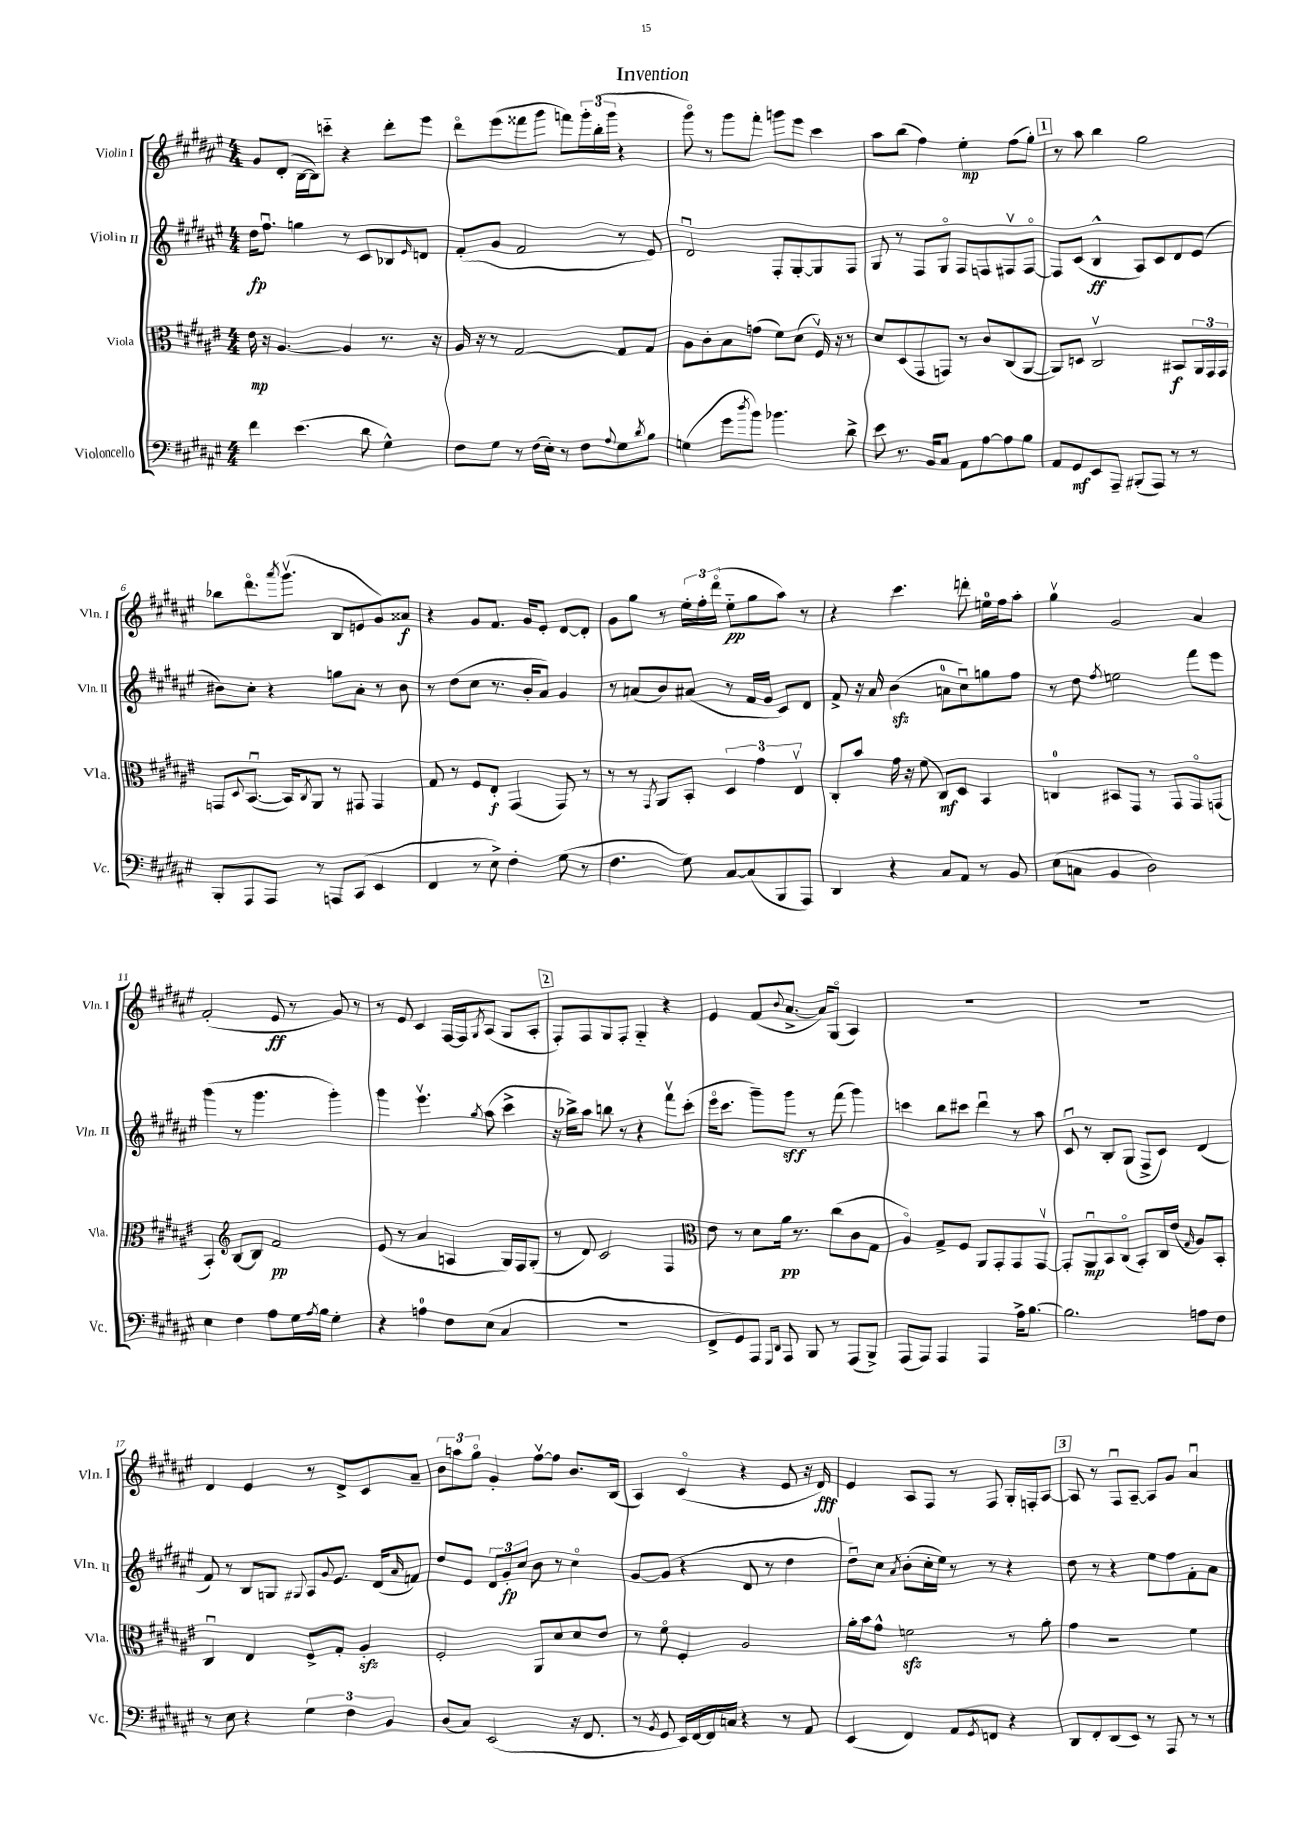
\header { title = "Invention" }
<<
\new StaffGroup <<
\new Staff = "s0" \with { instrumentName = "Violin I" shortInstrumentName = "Vln. I" } {
    \clef treble \key fis \major \numericTimeSignature \time 4/4
    gis'8 dis'8-.( b16~ b16) c'''8-_ r4 dis'''8-. eis'''8 |
    dis'''8\flageolet eis'''8( fisis'''8 gis'''8 f'''8) \tuplet 3/2 { gis'''16-. b''16-.( gis'''16 } r4 |
    gis'''8\flageolet) r8 gis'''8 fis'''8-. g'''8 eis'''8 cis'''4 |
    ais''8 b''8( fis''4) eis''4-.\mp fis''8( gis''8-.) |
    \mark \markup { \box "1" } r8 ais''8 b''4 gis''2 |
    bes''8 dis'''8.\flageolet \acciaccatura { ais'''8 } gis'''8.\upbow( b8 e'8 gis'8) aisis'8\f |
    r4 gis'8 fis'8. gis'16 eis'8-. dis'8~ dis'8-. |
    gis'8 gis''8 r8 \tuplet 3/2 { eis''16-. fis''16-. dis'''16\flageolet( } eis''8-_\pp gis''8 ais''8) r8 |
    r4 cis'''4. d'''8-. e''16-0 fis''16 ais''8-. |
    gis''4\upbow gis'2 ais'4 |
    fis'2-.( eis'8\ff r8 gis'8) r8 |
    r8 eis'8 cis'4 fis16~ fis16 \acciaccatura { gis8 } ais8( gis8 ais8-. |
    \mark \markup { \box "2" } fis8-.) fis8 gis8 fis8-. gis4-_ r4 |
    eis'4 fis'8( \appoggiatura { b'8 } ais'8.~-> ais'16) gis8\flageolet( ais4) |
    R1 |
    R1 |
    dis'4 eis'4 r8 dis'8-> cis'8 ais'8-- |
    \tuplet 3/2 { b'8 a''8 gis''8\flageolet } gis'4-. fis''8~\upbow fis''8 b'8. b16( |
    ais4) cis'4\flageolet( r4 eis'8 r16 dis'16\fff) |
    eis'4 ais8 fis8 r8 fis8 gis16-. f16-. ais8~ |
    \mark \markup { \box "3" } ais8 r8 fis8\downbow ais8~-- ais8 gis'8 ais'4\downbow \bar "|." |
}
\new Staff = "s1" \with { instrumentName = "Violin II" shortInstrumentName = "Vln. II" } {
    \clef treble \key fis \major \numericTimeSignature \time 4/4
    dis''16\fp fis''8.\downbow g''4 r8 cis'8 bes8 \grace { eis'16 } d'8 |
    fis'8-.( gis'8 fis'2 r8 eis'8) |
    dis'2\downbow fis8-. gis8~-. gis8 fis8 |
    gis8 r8 fis8 gis8\flageolet fis8 f8 fis8\upbow fis8~\flageolet |
    \mark \markup { \box "1" } fis8 cis'8( b4-^\ff ais8) cis'8 dis'8 eis'8( |
    bis'8) cis''8-. r4 g''8 ais'8-. r8 bis'8 |
    r8 dis''8( cis''8 r8. b'16-. ais'8) gis'4 |
    r8 a'8( b'8) ais'8( r8 fis'16 gis'16 cis'8) dis'8 |
    fis'8-> r16 ais'16 b'4\sfz( a'8-0 cis''8\downbow) g''8 fis''8 |
    r8 dis''8 \acciaccatura { fis''8 } e''2 fis'''8 eis'''8 |
    gis'''4( r8 gis'''4. gis'''4-.) |
    gis'''4 eis'''4.\upbow \acciaccatura { gis''8 } ais''8( cis'''4-> |
    \mark \markup { \box "2" } r16 bes''16->) ais''8 b''8 r8 r4 fis'''8\upbow cis'''8-.( |
    eis'''16\flageolet cis'''8. gis'''8--) gis'''8\sff r8 fis'''8( gis'''4) |
    c'''4 b''8 cis'''8 dis'''4\downbow r8 ais''8 |
    cis'8\downbow r8 b8-. gis8( fis8-> cis'8) dis'4( |
    fis'8) r8 b8 g8 \appoggiatura { gis8 } ais8 \appoggiatura { gis'8 } eis'8. dis'16( \grace { ais'16 } f'8) |
    dis''8 eis'8 \tuplet 3/2 { dis'8 gis'8-.\fp cis''8 } b'8 r8 cis''4\flageolet |
    gis'8~ gis'8( r4 dis'8 r8 dis''4 |
    dis''8\downbow) cis''8 \acciaccatura { ais'8 } b'8-.( cis''16-. eis''16) r8 r8 r4 |
    \mark \markup { \box "3" } dis''8 r8 r4 eis''8 fis''8 fis'8-. ais'8 \bar "|." |
}
\new Staff = "s2" \with { instrumentName = "Viola" shortInstrumentName = "Vla." } {
    \clef alto \key fis \major \numericTimeSignature \time 4/4
    eis'16\mp r16 ais4.~ ais4 r8. r16 |
    ais16 r16 r8 gis2~ gis8 gis8 |
    ais8 cis'8-. b8 g'8( fis'8) dis'8( fis16\upbow) r16 r8 |
    dis'8 dis8( gis,8 g,8) r8 cis'8 cis8( ais,8~ |
    \mark \markup { \box "1" } ais,8) d8 cis2\upbow bis,8\f \tuplet 3/2 { ais,16 gis,16 gis,16 } |
    g,8 \appoggiatura { dis8 } b,8.~\downbow( b,16) \acciaccatura { cis8 } ais,8 r8 gis,8 gis,4 |
    gis8 r8 fis8 eis8-.\f gis,4( gis,8) r8 |
    r8 r8 \acciaccatura { gis,8 } ais,8 b,8-. \tuplet 3/2 { dis4 gis'4 eis4\upbow } |
    cis8-. b'8 gis'16 r16 fis'8( cis8\mf) dis8 b,4 |
    c4-0 bis,8 gis,8 r8 gis,8 gis,8\flageolet g,8( |
    b,4-.) \clef treble b8~ b8 fis'2\pp |
    eis'8( r8 ais'4 a4 gis16) fis16 gis8-.( |
    \mark \markup { \box "2" } r8 dis'8) cis'2 fis4 |
    \clef alto eis'8 r8 dis'8 ais'16\pp r8. cis''8( cis'8 gis8 |
    ais4\flageolet) gis8-> fis8 ais,8 gis,8-. gis,8 gis,8~\upbow |
    gis,8-. ais,8\downbow\mp b,8 cis8\flageolet( b,8-.) cis16 eis'16( \grace { gis16 } ais8) b,8-. |
    cis4\downbow eis4 fis8-> gis8-. ais4-.\sfz |
    fis2-. ais,8 dis'8 dis'8 eis'8 |
    r8 fis'8\flageolet fis4-. ais2 |
    ais'16-. b'16 gis'8-^ f'2\sfz r8 ais'8-. |
    \mark \markup { \box "3" } gis'4 r2 fis'4 \bar "|." |
}
\new Staff = "s3" \with { instrumentName = "Violoncello" shortInstrumentName = "Vc." } {
    \clef bass \key fis \major \numericTimeSignature \time 4/4
    fis'4 eis'4.( dis'8 gis4-^) |
    fis8 gis8 r8 fis16( eis16-.) r8 fis8 \appoggiatura { ais8 } gis8 \acciaccatura { dis'8 } b8 |
    g4( gis'8 \acciaccatura { dis''8 } b'8) bes'4. dis'8-> |
    eis'8 r8. b,16 cis8 ais,8 ais8~ ais8 b8 |
    \mark \markup { \box "1" } ais,8 gis,8\mf eis,8 ais,,8-- bis,,8-.( ais,,8) r8 r8 |
    b,,8-. ais,,8 ais,,8 r8 a,,8 cis,8( eis,4 |
    fis,4 r8 eis8->) fis4-. gis8( r8 |
    fis4. gis8) cis8~ cis8( b,,8 ais,,8) |
    dis,4 r4 cis8 ais,8 r8 b,8 |
    eis8( c8 b,4 dis2) |
    eis4 fis4 ais8 gis16 \acciaccatura { ais8 } b16 gis4-. |
    r4 a4-0 fis8 eis8( cis4 |
    \mark \markup { \box "2" } R1 |
    fis,8-> gis,8) ais,,8 \grace { gis,,16 dis,16 } ais,,8 b,,8 r8 ais,,8( b,,8->) |
    ais,,8( ais,,8) ais,,4 ais,,4 ais16-> b8.~ |
    b2. a8 fis8 |
    r8 eis8 r4 \tuplet 3/2 { gis4 fis4 b,4 } |
    dis8( cis8) eis,2( r16 fis,8. |
    r8 \acciaccatura { b,8 } gis,8 eis,16) fis,16~ fis,16 c16 r4 r8 ais,8 |
    eis,4( fis,4) ais,8 \acciaccatura { gis,8 } f,8 r4 |
    \mark \markup { \box "3" } dis,8 fis,8-. dis,8( eis,8) r8 ais,,8 r8 r8 \bar "|." |
}
>>
>>
